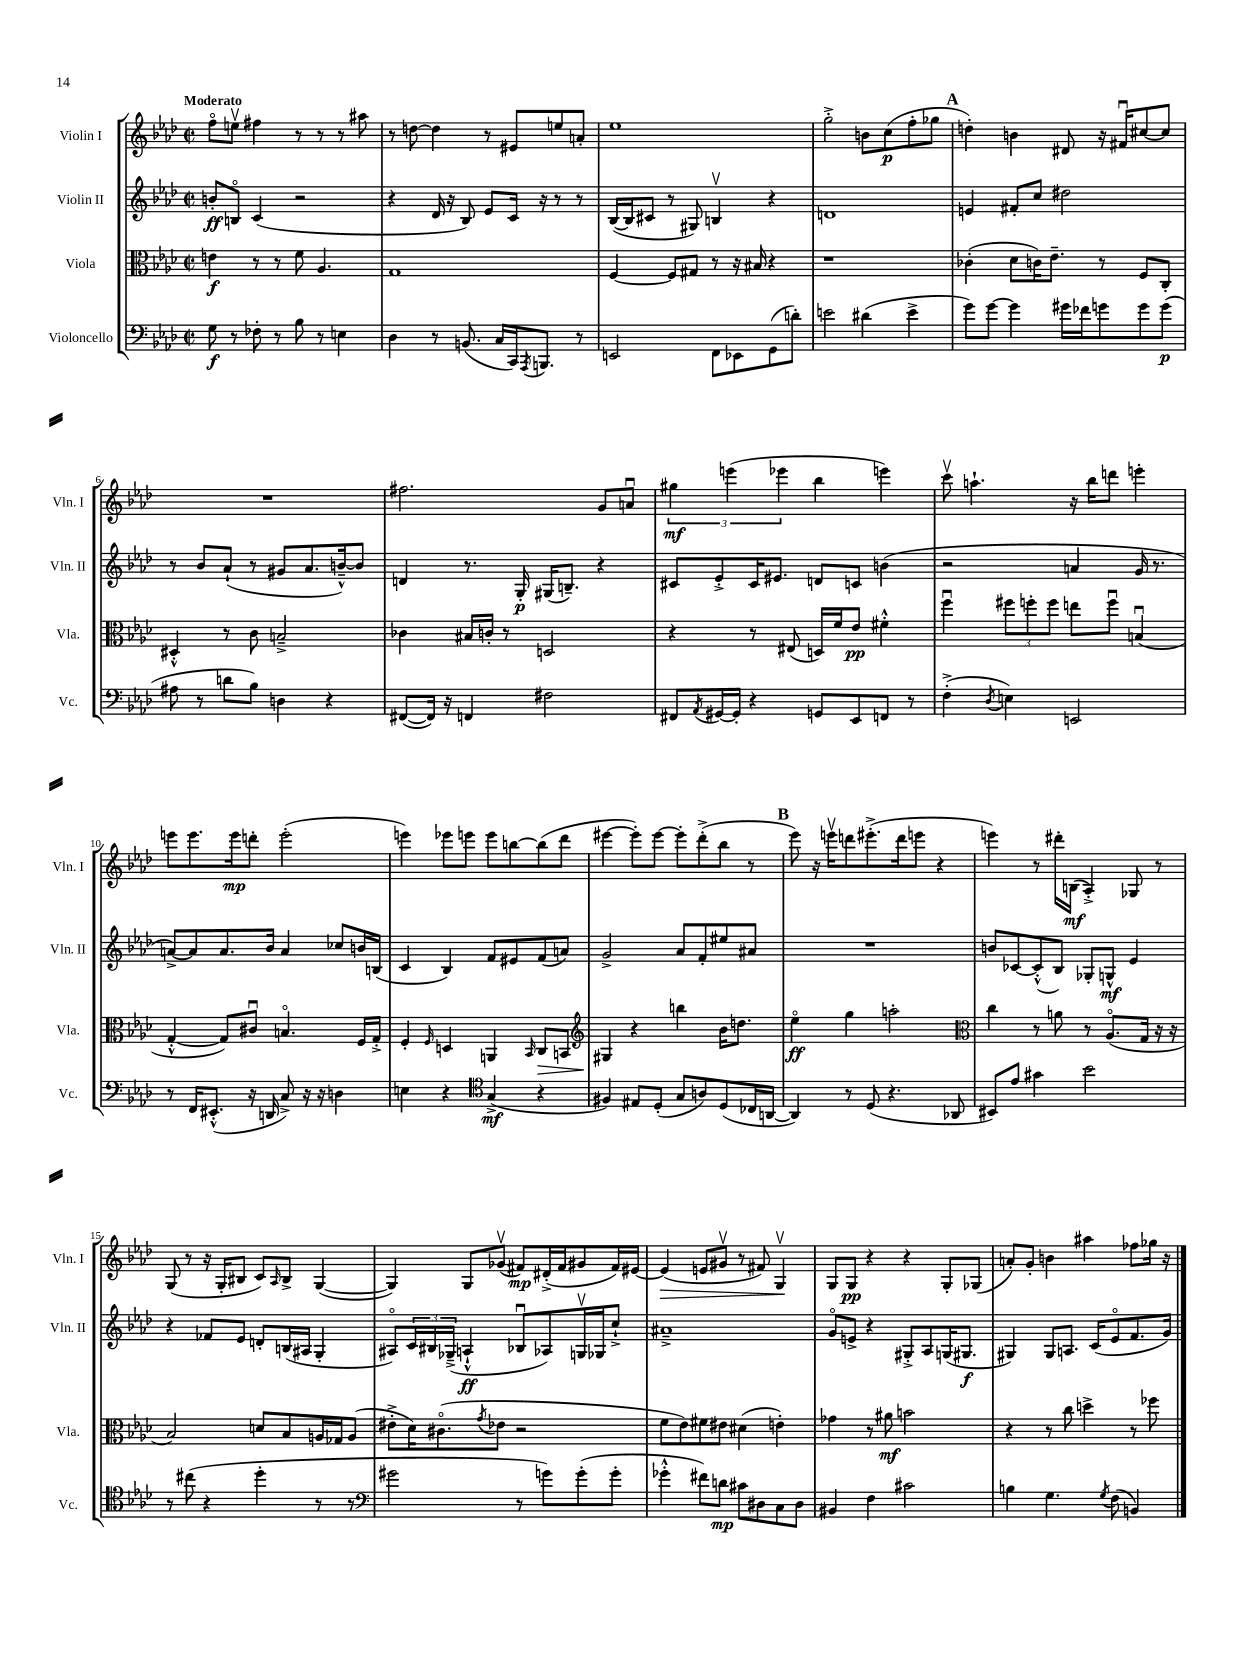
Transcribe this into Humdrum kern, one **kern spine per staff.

**kern	**kern	**kern	**kern
*staff4	*staff3	*staff2	*staff1
*clefF4	*clefC3	*clefG2	*clefG2
*k[b-e-a-d-]	*k[b-e-a-d-]	*k[b-e-a-d-]	*k[b-e-a-d-]
*M2/2	*M2/2	*M2/2	*M2/2
*met(c|)	*met(c|)	*met(c|)	*met(c|)
8G	4e	8b'	8ffo
8r	.	8Bo	8eev
8F-'	8r	(4c	4ff#
8r	8r	.	.
8B-	8f	2r	8r
8r	4.A-	.	8r
4E	.	.	8r
.	.	.	8aa#
=	=	=	=
4D-	1G	4r	8r
.	.	.	[8dd
8r	.	16d-	4dd]
.	.	16r	.
(8.BB	.	8B-)	.
.	.	8e-	8r
16C	.	.	.
16CC)	.	16c	8e#
8qAAA-	.	.	.
8.BBB	.	16r	.
.	.	8r	8ee
8r	.	8r	8a'
=	=	=	=
2EE	[4F	([16B-	1ee-
.	.	16B-]	.
.	.	8c#	.
.	8F]	8r	.
.	8G#	8G#)	.
8FF	8r	4Bv	.
8EE-	16r	.	.
.	16B#	.	.
(8GG	4r	4r	.
8d')	.	.	.
=	=	=	=
2e	1r	1d	2gg'^
(4d#	.	.	8b
.	.	.	(8cc
4e^	.	.	8ff'
.	.	.	8gg-
=	=	=	=
8g)	(4c-'	4e	4dd')
[8g	.	.	.
4g]	8d-	8f#'	4b
.	16c)	8cc	.
.	8.e-~	.	.
16g#	.	2dd#	8d#
16f-	.	.	.
8g	8r	.	16r
.	.	.	16f#u
8g	8F	.	[8cc#
(8g	8C'	.	8cc#]
=	=	=	=
8A#	4D#'^^	8r	1r
8r	.	8b-	.
8d	8r	(8a-`	.
8B-)	8c	8r	.
4D	2B~^	8g#	.
.	.	8.a-	.
4r	.	.	.
.	.	[16b~^^)	.
.	.	8b]	.
=	=	=	=
([8FF#	4c-	4d	2.ff#
16FF#])	.	.	.
16r	.	.	.
4FF	16B#	8.r	.
.	16c'	.	.
.	8r	.	.
.	.	16G'	.
2F#	2D	(16G#	.
.	.	8.B~)	.
.	.	4r	8g
.	.	.	8au
=	=	=	=
8FF#	4r	8c#	6gg#
8qAA-	.	.	.
[16GG#	.	8e-'^	.
.	.	.	(6eee
16GG#']	.	.	.
4r	8r	16c#	.
.	.	8.e#	.
.	.	.	6eee-
.	(8E#	.	.
8GG	16D)	8d	4bb-
.	16f	.	.
8EE-	8e-	8c	.
8FF	4f#'^^	(4b	4eee)
8r	.	.	.
=	=	=	=
(4F'^	4ffu	2r	8cccv
.	.	.	4.aa`
8qD-	.	.	.
4E)	12ff#	.	.
.	12ff'	.	.
.	12ff	.	.
2EE	8ee	4a	16r
.	.	.	16bb-
.	8ffu	.	8ddd
.	(4Bu	16g	4eee'
.	.	8.r	.
=	=	=	=
8r	[4G'^^	[8a^)	8eee
16FF	.	8a]	8.eee
(8.EE#'^^	.	.	.
.	8G])	8.a	.
.	.	.	16eee
16r	8c#u	.	8ddd'
16DD	.	16b-	.
8C^)	4.Bo	4a	(2eee'
16r	.	.	.
16r	.	.	.
4D	.	8cc-	.
.	16F	16b	.
.	16G'^	(16B	.
=	=	=	=
4E	4F'	4c	4eee)
.	16qqF	.	.
4r	4D	4B-)	8eee-
.	.	.	8eee
*clefC4	*	*	*
(4G^	4AA	8f	8eee
.	.	8e#	[8bb
.	16qqBB-	.	.
4r	8C	(8f	(8bb]
.	8BB	8a)	8ddd-
=	=	=	=
*	*clefG2	*	*
4F#)	4G#	2g^	[4eee#
8E#	4r	.	8eee#'])
(8D-'	.	.	[8eee#
8G	4bb	8a-	8eee#']
8A)	.	8f'	(8ddd-'^
(8D-	16b-	8ee#	8bb-
.	8.dd	.	.
16C-	.	8a#	8r
[16AA	.	.	.
=	=	=	=
4AA])	4ee-o	1r	8eee-)
.	.	.	16r
.	.	.	16eeev
8r	4gg	.	8ddd
(8D-	.	.	(8.eee#'^
4.r	2aa'	.	.
.	.	.	16ddd
.	.	.	8eee
.	.	.	4r
8AA-	.	.	.
=	=	=	=
*	*clefC3	*	*
8BB#)	4cc	8b	4eee)
8e-	.	[8c-	.
4g#	8r	(8c-'^^]	8r
.	8a	8B-)	16ddd#'
.	.	.	(16B
2b-	8r	8G-'	4A-'^)
.	(8.A-o	8G^^	.
.	.	4e-	8G-
.	16G	.	.
.	16r	.	8r
.	16r	.	.
=	=	=	=
8r	2B-)	4r	(8G
(8cc#	.	.	8r
4r	.	8f-	16r
.	.	.	16G'
.	.	8e-	8B#
4dd-'	8d	8d'	8c)
.	.	.	16qqA-
.	8B-	(16B	8B#^
.	.	16A#	.
8r	16A	4G'	([4G
.	16G-	.	.
8r	(8A	.	.
=	=	=	=
*clefF4	*	*	*
2g#	8e#'^	8A#o)	4G])
.	16d-)	24c	.
.	.	24B#	.
.	(8.c#o	.	.
.	.	(24G-~^	.
.	.	4A`^^	8G
.	8qg	.	.
.	8e-	.	(8g-v
8r	2r	8B-u	8f#)
8g)	.	8A-)	(16d#'^
.	.	.	16f#
(8g'	.	16Gv	8g#
.	.	16G-	.
8g'	.	8cc`^	16f#)
.	.	.	[16e#
=	=	=	=
4g-'^^	8f	1a#~^	(4e#]
.	8e-)	.	.
8f#)	8f#	.	8e
8d	8e#	.	8g#v
8c#	(4d#	.	8r
8D#	.	.	8f#)
8C	4e')	.	4Gv
8D#	.	.	.
=	=	=	=
4BB#	4g-	8go	8G
.	.	8e^	8G
4F	8r	4r	4r
.	8a#	.	.
2c#	2b	8G#'^	4r
.	.	8A-	.
.	.	(16G	8G'
.	.	8.G#	.
.	.	.	(8G-
=	=	=	=
4B	4r	4G#)	8a')
.	.	.	8g'
4.G	8r	8G#	4b
.	8cc	8.A	.
.	4dd^	.	4aa#
.	.	(16c	.
8qG	.	.	.
(8F	.	8e-o	.
4BB)	8r	8.f	8ff-
.	8ff-	.	16gg-
.	.	16g)	16r
==	==	==	==
*-	*-	*-	*-
